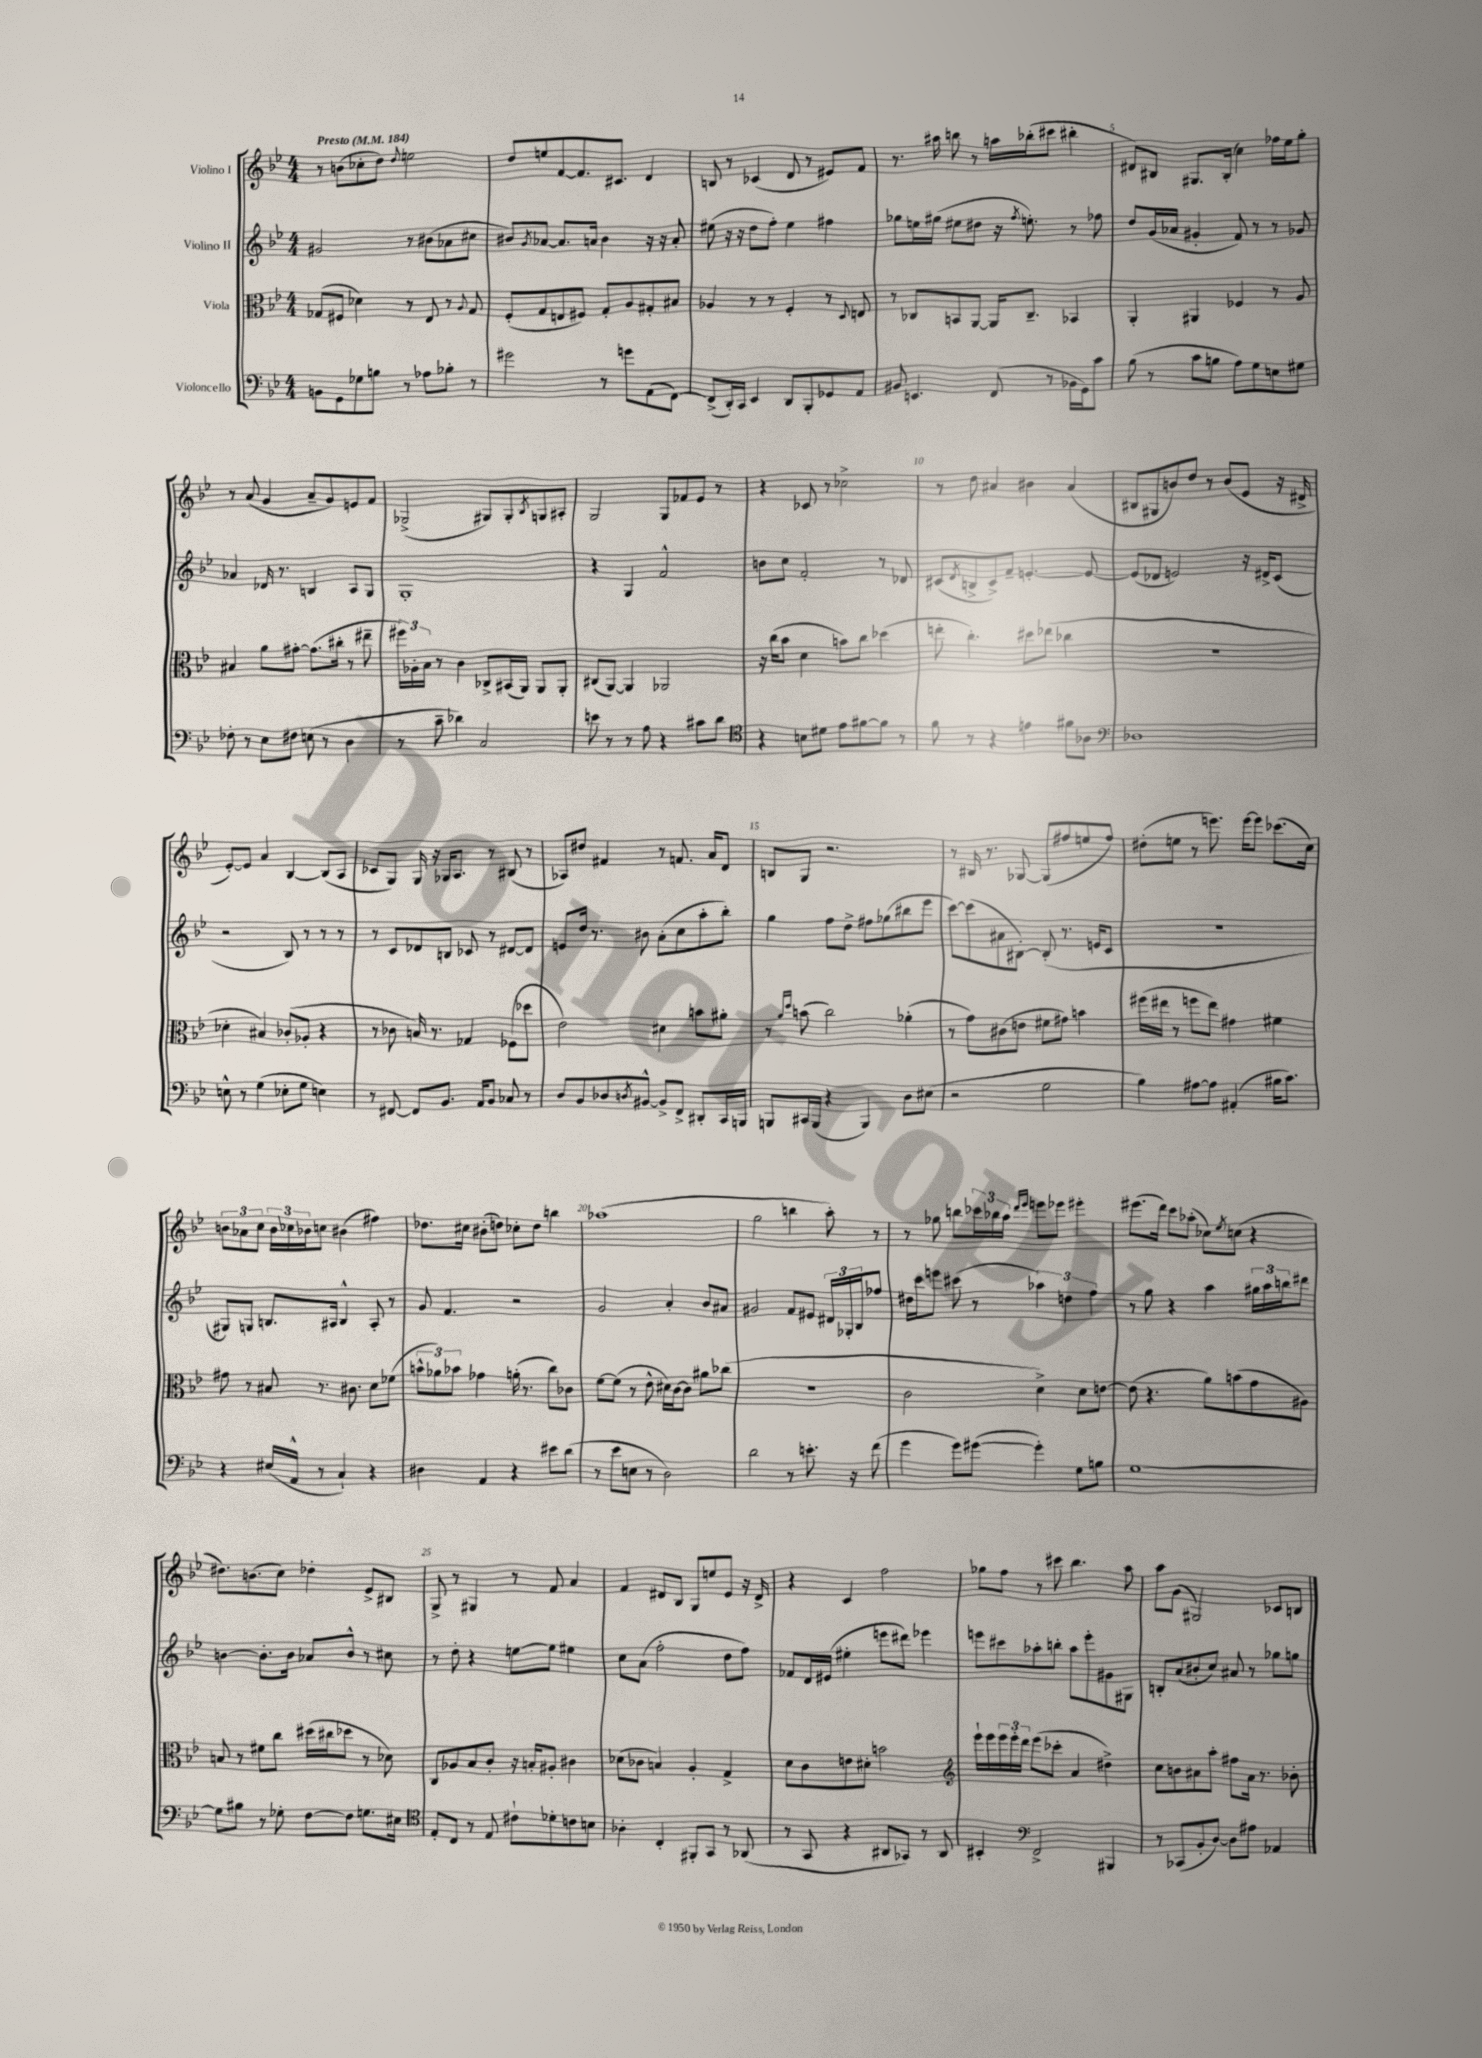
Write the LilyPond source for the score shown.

<<
\new StaffGroup <<
\new Staff = "s0" \with { instrumentName = "Violino I" } {
    \clef treble \key bes \major \numericTimeSignature \time 4/4 \tempo "Presto" 4 = 184
    r8 b'8( ces''8-. d''8) \appoggiatura { d''8 } e''2 |
    d''8 e''8 f'8~ f'8. cis'8. d'4 |
    b8 r8 ces'4( d'8 r8 eis'8) f'8 |
    r8. ais''16 b''8 r8 a''16 bes''16-.( cis'''8 bis''4-. |
    dis'8) bis8 gis8. bis16-.( c''4) fes''16 ees''16 g''8-. |
    r8 a'8( g'4 a'8-- g'8) e'8 f'8 |
    ges2->( gis8) gis8-. \acciaccatura { bes8 } g8 ais8-. |
    g2 g8 fes'8 ees'8 r8 |
    r4 ces'8 r8 ces''2-> |
    r8 d''8 ais'4 bis'4 ais'4( |
    bis8 gis8 b'8) d''8 r8 b'8( ees'8 r16 dis'16-> |
    ees'8~-.) ees'8 a'4 bes4~ bes8( a8 |
    ces'8 g8) g16 r16 ges16 a8. r8 bis8( r8 |
    aes8) dis''8 fis'4 r8 f'8. a'16 d'8 |
    b8 g8 r2. |
    r8 bis16 r8. ges8~ ges8( fis''8 e''8 fis''8) |
    dis''8-.( e''8 r8 e'''8.) e'''16~ e'''8 ces'''8.( c''16) |
    \tuplet 3/2 { b'8 aes'8 c''8 } \tuplet 3/2 { b'16 ces''16 bes'16 } c''8 bis'4( fis''4) |
    des''8. cis''16 bis'8-.( d''8) ces''8-. d''8 b''4 |
    aes''1( |
    g''2 b''4 a''8-.) r8 |
    r8 ges''8 b''8 \tuplet 3/2 { ces'''16 bes''16 a''16 } \grace { d'''16 ees'''16 } e'''8 ees'''8 eis'''4-. |
    eis'''8.( d'''16) c'''8 aes''8-.( ces''8) \acciaccatura { ees''8 } c''8( r4 |
    dis''8.) b'8.( c''8) des''4-. ees'8-> bis8 |
    g8-> r8 gis4 r8 f'8 a'4 |
    f'4 dis'8 bes8 g8 e''8 ees'8 r16 dis'16-> |
    r4 c'4 f''2 |
    ges''8 f''8 r8 cis'''8 bes''4. a''8 |
    a''8 g'8( gis2) ces'8 b8 \bar "|." |
}
\new Staff = "s1" \with { instrumentName = "Violino II" } {
    \clef treble \key bes \major \numericTimeSignature \time 4/4
    gis'2 r8 bis'8( aes'8 cis''8 |
    bis'8) \acciaccatura { g'8 } aes'8~ aes'8. a'16 bis'4 r16 r16 a'8-. |
    eis''8( r16 r16 d''8 f''8-.) eis''4 fis''4 |
    ges''8 e''16 gis''16( eis''8 dis''8 r16 \acciaccatura { f''8 } e''8.-.) r8 fes''8 |
    d''8 g'16( aes'16 gis'4-. f'8) r8 r8 ges'8 |
    aes'4 des'16 r8. b4 a8 g8 |
    g1-. |
    r4 g4 f'2-^ |
    b'8 c''8 f'2-. r8 des'8 |
    cis'8( \acciaccatura { d'8 } b8-> cis'8->) f'8-- e'4.~-. e'8~ |
    e'8( des'8 e'2) r16 dis'16-> c'8( |
    r2 bes8) r8 r8 r8 |
    r8 c'8 des'8 b8 ces'8 r8 dis'8~ dis'8 |
    e'8 d''16 r8. bis'8 a'8-.( c''8 a''8-. bes''8-.) |
    g''4 f''8 d''8-> fis''8 ges''8( bis''8 ees'''8 |
    c'''8~) c'''8( ais'8 bis8~-.) bis8-.( r8. e'16 c'8 |
    R1 |
    gis8) g8 b8. ais16 b4-^ ais8-. r8 |
    g'8 f'4. r2 |
    g'2 a'4-. bes'8 ais'8 |
    gis'2 f'8 eis'8 \tuplet 3/2 { dis'16 ges16-. bes16 } fes''8 |
    dis''16 c'''16 e'''8 cis'''8( r8 \tuplet 3/2 { aes''4) d''4 f''4 } |
    r8 g''8 r4 a''4 \tuplet 3/2 { gis''16 a''16 b''16 } dis'''8 |
    b'4~ b'8.-. b'16 aes'8 b'8-^ r8 cis''8 |
    r8 d''8-. r4 e''8~ e''8 eis''4 |
    c''8 a'8( f''2-. d''8 f''8) |
    fes'8 d'16 eis'16( eis''4-. e'''8 dis'''8) ees'''4 |
    e'''8 cis'''8 aes''8-. b''8-. aes''8 e'''8-. gis'8 gis8 |
    b8-. a'8( bis'8-. c''8) ais'8 r8 ges''8 g''8 \bar "|." |
}
\new Staff = "s2" \with { instrumentName = "Viola" } {
    \clef alto \key bes \major \numericTimeSignature \time 4/4
    ges8( fis8 des'4) r8 ees8 r8 \appoggiatura { a8 } ges8 |
    f8-.( g8 e8 fis8) g8-. a8 gis8-. bis8 |
    aes4 r8 r8 f4-. r8 \appoggiatura { d8 } e8 |
    r8 ces8 b,8 a,8~ a,16 ces8.-- bes,4 |
    a,4-. ais,4 fes4 r8 a8 |
    bis4 a'8 gis'8~-. gis'8.( cis''16-. r8 eis''8-- |
    \tuplet 3/2 { fis''16) aes16-. bes16 } r8 c'4 ces8-> bis,16( a,16) a,8 a,8-. |
    cis8( a,8~) a,4 aes,2 |
    r16 c''16( bes'8 d'4 b'8) c''8 des''4( |
    e''8-. c''4.-.) dis''8 ees''8( ces''4 |
    r1 |
    des'4-. bis4) ces'8-.( aes8-. r4 |
    r8 ces'8 b16) r8. ges4 fes8( des''8 |
    ees'2) dis'4 b'8 ais'8-. |
    r8 \grace { a'16 d''16 } b'8( c''2) aes'4-.( |
    r8 g'8) cis'8( e'8 fis'8 gis'8) b'4 |
    fis''16( eis''16 r8 f''8 eis''8) gis'4 fis'4 |
    gis'8 r8 bis8 r8. cis'8. d'8 fes'8( |
    \tuplet 3/2 { b'8-^ aes'8) bes'8 } ges'4 a'16-.( r8. c''8) ces'8 |
    f'8~ f'8( r8 ees'8-^ dis'16) c'16~ c'8 ais'8 ces''8( |
    R1 |
    c'2 d'4->) d'8 e'8~ |
    e'8( r4. a'8) b'8( g'8 ais8) |
    b8 r8 fis'8 c''8 dis''16( cis''16 des''8 r8 des'8) |
    c8 aes8 bes8 c'8-. r16 b16-. ais8-. cis'4 |
    des'8( ces'8 b4) a4-. g4-> |
    d'8 c'8 e'8 dis'8-. b'2 |
    \clef treble ees'''16-! ees'''16 \tuplet 3/2 { ees'''16 ees'''16-. d'''16 } ees'''8( ces'''8-. a'4 dis''4->) |
    c''8 b'8 ais'8 a''8-. fis''8 ais'16 r8. bes'8-. \bar "|." |
}
\new Staff = "s3" \with { instrumentName = "Violoncello" } {
    \clef bass \key bes \major \numericTimeSignature \time 4/4
    b,8 g,8 ges8 b8 r8 aes8 bes8-. r8 |
    gis'2 r8 g'8 a,8( f,8~) |
    f,8->( d,16-.) c,16 ees,4 d,8 bes,,8-. ges,8 a,8 |
    bis,8 e,4. f,8( r8 bes,16 g,16) c'8 |
    bes8( r8 c'8 b8 a8) g8 e8 gis8 |
    fes8-. r8 ees8 fis8 e8( r8 d4 |
    r8 c'8-- des'4) c2 |
    e'8 r8 r8 a8 r4 cis'8 d'8 |
    \clef tenor r4 b8 dis'8 ees'8 fis'8~ fis'8 r8 |
    f'8 r8 r4 e'4 fis'8 aes8 |
    \clef bass des1 |
    e8-^ r8 g4( ees8-. g8 e4) |
    r8 fis,8~ fis,8 bes,8. a,16 bes,8 ces8 r8 |
    d8 bes,8 des8 \acciaccatura { d8 } bis,8~-^ bis,8-> f,8-> dis,8-. c,16 b,,16 |
    b,,8 cis,16 b,,16( r4 b,,4) d8 eis8( |
    r2 g2 |
    bes4) ais8~ ais8 ais,4-.( bis16 c'8.) |
    r4 eis16( a,16-^ r8 c4-!) r4 |
    dis4 a,4 r4 eis'8 d'8( |
    r8 ees'8 e8 r8 d2) |
    d'2 r8 e'8.-. r16 f'8( |
    g'4 g'8) gis'8~( gis'4-.) g8 b8 |
    g1~ |
    g8 bis8 r8 ges8-. f8~ f8 g8. eis16 |
    \clef tenor ees8-. c8 r8 ees8 cis'8-! des'8-. c'8 b8 |
    aes4-. c4-. fis,8-. g,8 r8 aes,8( |
    r8 g,8 r4 ais,8 ges,8) r8 ais,8 |
    bis,4-. \clef bass f,2-> bis,,4 |
    r8 ces,8( bes,8-. d8~) d8 ais8 aes,4 \bar "|." |
}
>>
>>
\layout { \context { \Score \override BarNumber.break-visibility = ##(#f #t #t) barNumberVisibility = #(every-nth-bar-number-visible 5) } }
